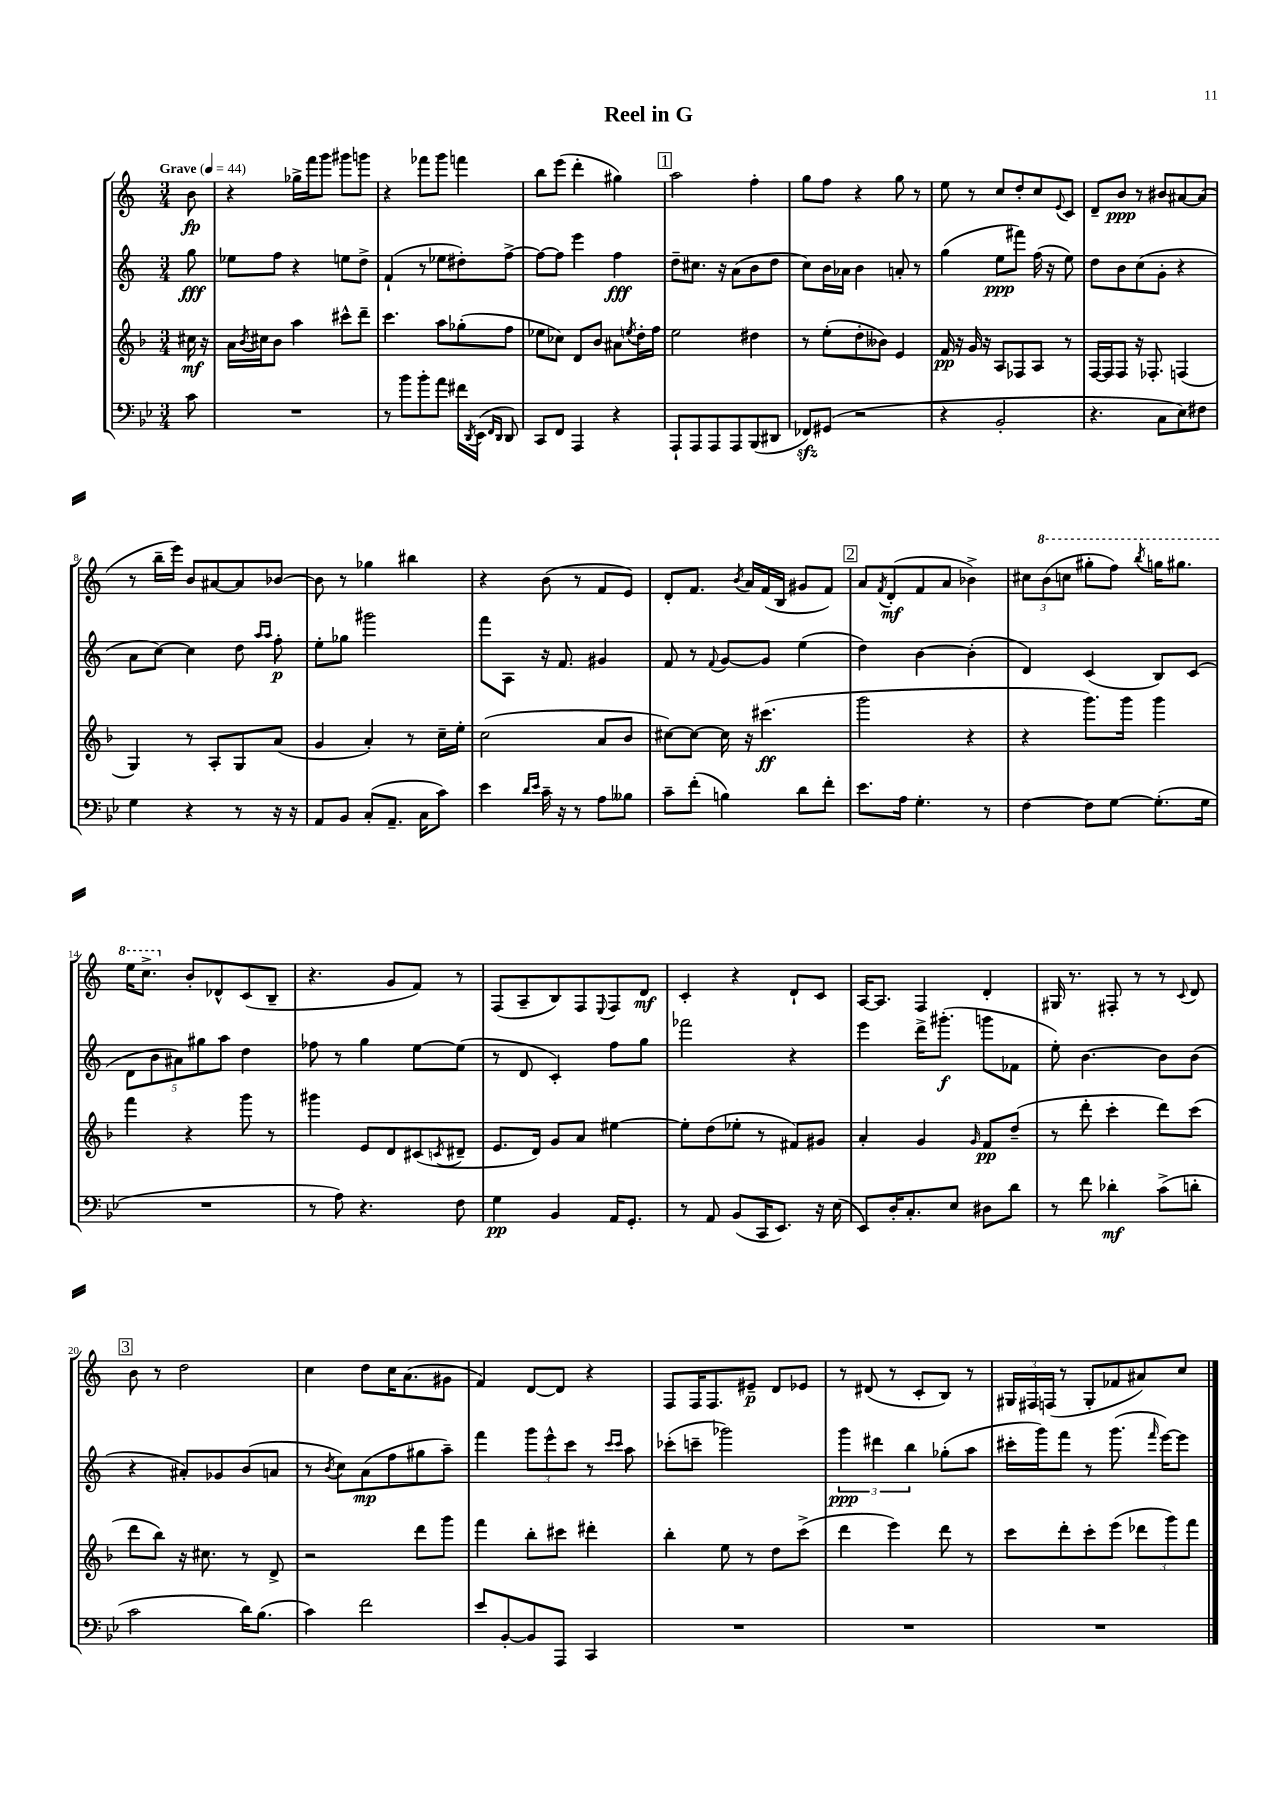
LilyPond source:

\header { title = "Reel in G" }
<<
\new StaffGroup <<
\new Staff = "s0" {
    \clef treble \key c \major \numericTimeSignature \time 3/4 \partial 8 \tempo "Grave" 4 = 44
    b'8\fp |
    r4 ges''16-> f'''16 g'''8 gis'''8 g'''8 |
    r4 fes'''8 g'''8 f'''4 |
    b''8 e'''8( d'''4-. gis''4) |
    \mark \markup { \box "1" } a''2 f''4-. |
    g''8 f''8 r4 g''8 r8 |
    e''8 r8 c''8 d''8-. c''8 \appoggiatura { e'8 } c'8 |
    d'8-- b'8\ppp r8 bis'8 ais'8~ ais'8( |
    r8 b''16-- e'''16) b'8 ais'8~ ais'8 bes'8~ |
    bes'8 r8 ges''4 bis''4 |
    r4 b'8( r8 f'8 e'8) |
    d'8-. f'8. \acciaccatura { b'8 } a'16 f'16( b16 gis'8 f'8) |
    \mark \markup { \box "2" } a'8 \acciaccatura { f'8 } d'8-.\mf( f'8 a'8 bes'4->) |
    \tuplet 3/2 { cis''8 \ottava #1 b''8( c'''!8 } gis'''8-. f'''8) \acciaccatura { b'''8 } g'''16 gis'''8. |
    e'''16 c'''8.-> \ottava #0 b'8-. des'8-^ c'8( b8-- |
    r4. g'8 f'8) r8 |
    f8( a8-- b8) f8 \appoggiatura { e8 } f8 d'8\mf |
    c'4-. r4 d'8-! c'8 |
    a16~ a8. f4 d'4-. |
    gis16 r8. fis8-. r8 r8 \appoggiatura { c'8 } d'8 |
    \mark \markup { \box "3" } b'8 r8 d''2 |
    c''4 d''8 c''16 a'8.( gis'8 |
    f'4) d'8~ d'8 r4 |
    f8 f16 f8. eis'8--\p d'8 ees'8 |
    r8 dis'8( r8 c'8-. b8) r8 |
    \tuplet 3/2 { gis16 fis16 f16( } r8 gis8-. fes'8 ais'8) c''8 \bar "|." |
}
\new Staff = "s1" {
    \clef treble \key c \major \numericTimeSignature \time 3/4 \partial 8
    g''8\fff |
    ees''8 f''8 r4 e''8 d''8-> |
    f'4-!( r8 ees''8 dis''8-.) f''8~-> |
    f''8~ f''8 e'''4 f''4\fff |
    \mark \markup { \box "1" } d''8-- cis''8. r16 a'8( b'8 d''8 |
    c''8) b'16 aes'16 b'4 a'8-. r8 |
    g''4( e''8\ppp fis'''8) f''16( r16 e''8) |
    d''8 b'8 c''8( g'8-. r4 |
    a'8 c''8~) c''4 d''8 \grace { a''16 a''16 } f''8-.\p |
    e''8-. ges''8 gis'''2 |
    f'''8 a8 r16 f'8. gis'4 |
    f'8 r8 \appoggiatura { f'8 } g'8~ g'8 e''4( |
    \mark \markup { \box "2" } d''4) b'4~ b'4-.( |
    d'4) c'4( b8) c'8( |
    \tuplet 5/4 { d'8 b'8 ais'8) gis''8 a''8 } d''4 |
    fes''8 r8 g''4 e''8~ e''8( |
    r8 d'8 c'4-.) f''8 g''8 |
    fes'''2 r4 |
    e'''4 d'''16-> gis'''8.-.\f( g'''8 fes'8 |
    e''8-.) b'4.~ b'8 b'8( |
    \mark \markup { \box "3" } r4 ais'8-.) ges'8 b'8( a'8 |
    r8 \acciaccatura { b'8 } c''8) a'8\mp( f''8 gis''8 a''8--) |
    f'''4 \tuplet 3/2 { g'''8 e'''8-^ c'''8 } r8 \grace { c'''16 c'''16 } a''8 |
    ces'''8-.( c'''8-- ges'''2) |
    \tuplet 3/2 { g'''4\ppp dis'''4 b''4 } ges''8-.( a''8 |
    cis'''16-. g'''16) f'''8 r8 g'''8.( \grace { f'''16 } e'''16~) e'''8 \bar "|." |
}
\new Staff = "s2" {
    \clef treble \key f \major \numericTimeSignature \time 3/4 \partial 8
    cis''16\mf r16 |
    a'16 \acciaccatura { bes'8 } cis''16 bes'8 a''4 cis'''8-^ d'''8-- |
    c'''4. a''8 ges''8-.( f''8 |
    ees''8 ces''8) d'8 bes'8 ais'8 \acciaccatura { e''8 } d''16-. f''16 |
    \mark \markup { \box "1" } e''2 dis''4 |
    r8 e''8-.( d''8-. beses'8) e'4 |
    f'16\pp r16 g'16 r16 a8 fes8 a8 r8 |
    f16~ f16 f8 r16 fes8.-. f4( |
    g4) r8 a8-. g8 a'8( |
    g'4 a'4-.) r8 c''16-- e''16-. |
    c''2( a'8 bes'8 |
    cis''8~) cis''8~ cis''16 r16 cis'''4.\ff( |
    \mark \markup { \box "2" } g'''2 r4 |
    r4 g'''8.) g'''16 g'''4 |
    f'''4 r4 g'''8 r8 |
    gis'''4 e'8 d'8 cis'8( \acciaccatura { c'8 } dis'8-- |
    e'8. d'16) g'8 a'8 eis''4~ |
    eis''8-. d''8( ees''8-. r8 fis'8) gis'8 |
    a'4-. g'4 \grace { g'16 } f'8\pp d''8--( |
    r8 d'''8-. c'''4-. d'''8) c'''8( |
    \mark \markup { \box "3" } d'''8 bes''8) r16 cis''8. r8 d'8-> |
    r2 d'''8 g'''8 |
    f'''4 bes''8-. cis'''8 dis'''4-. |
    bes''4-. e''8 r8 d''8 c'''8->( |
    d'''4 e'''4) d'''8 r8 |
    c'''8 d'''8-. c'''8-. e'''8( \tuplet 3/2 { des'''8 g'''8) f'''8 } \bar "|." |
}
\new Staff = "s3" {
    \clef bass \key bes \major \numericTimeSignature \time 3/4 \partial 8
    c'8 |
    R2. |
    r8 bes'8 bes'8-. a'8 fis'16 \acciaccatura { d,8 } ees,16( \grace { f,16 d,16 } d,8) |
    c,8 f,8 a,,4 r4 |
    \mark \markup { \box "1" } a,,8-! a,,8 a,,8 a,,8 bes,,8( dis,8 |
    fes,8\sfz) gis,8( r2 |
    r4 bes,2-. |
    r4. c8 ees8) fis8 |
    g4 r4 r8 r16 r16 |
    a,8 bes,8 c8-.( a,8.-- c16 c'8) |
    ees'4 \grace { d'16 ees'16 } c'16-- r16 r8 a8 beses8 |
    c'8-- f'8-.( b4) d'8 f'8-. |
    \mark \markup { \box "2" } ees'8. a16 g4.-. r8 |
    f4~ f8 g8~ g8.-.( g16 |
    R2. |
    r8 a8) r4. f8 |
    g4\pp bes,4 a,16 g,8.-. |
    r8 a,8 bes,8( c,16 ees,8.) r16 ees16( |
    ees,8) d16-. c8.-. ees8 dis8 d'8 |
    r8 f'8 des'4-.\mf c'8->( d'8-. |
    \mark \markup { \box "3" } c'2 d'16) bes8.( |
    c'4) f'2 |
    ees'8 bes,8~-. bes,8 a,,8 c,4 |
    R2. |
    R2. |
    R2. \bar "|." |
}
>>
>>
